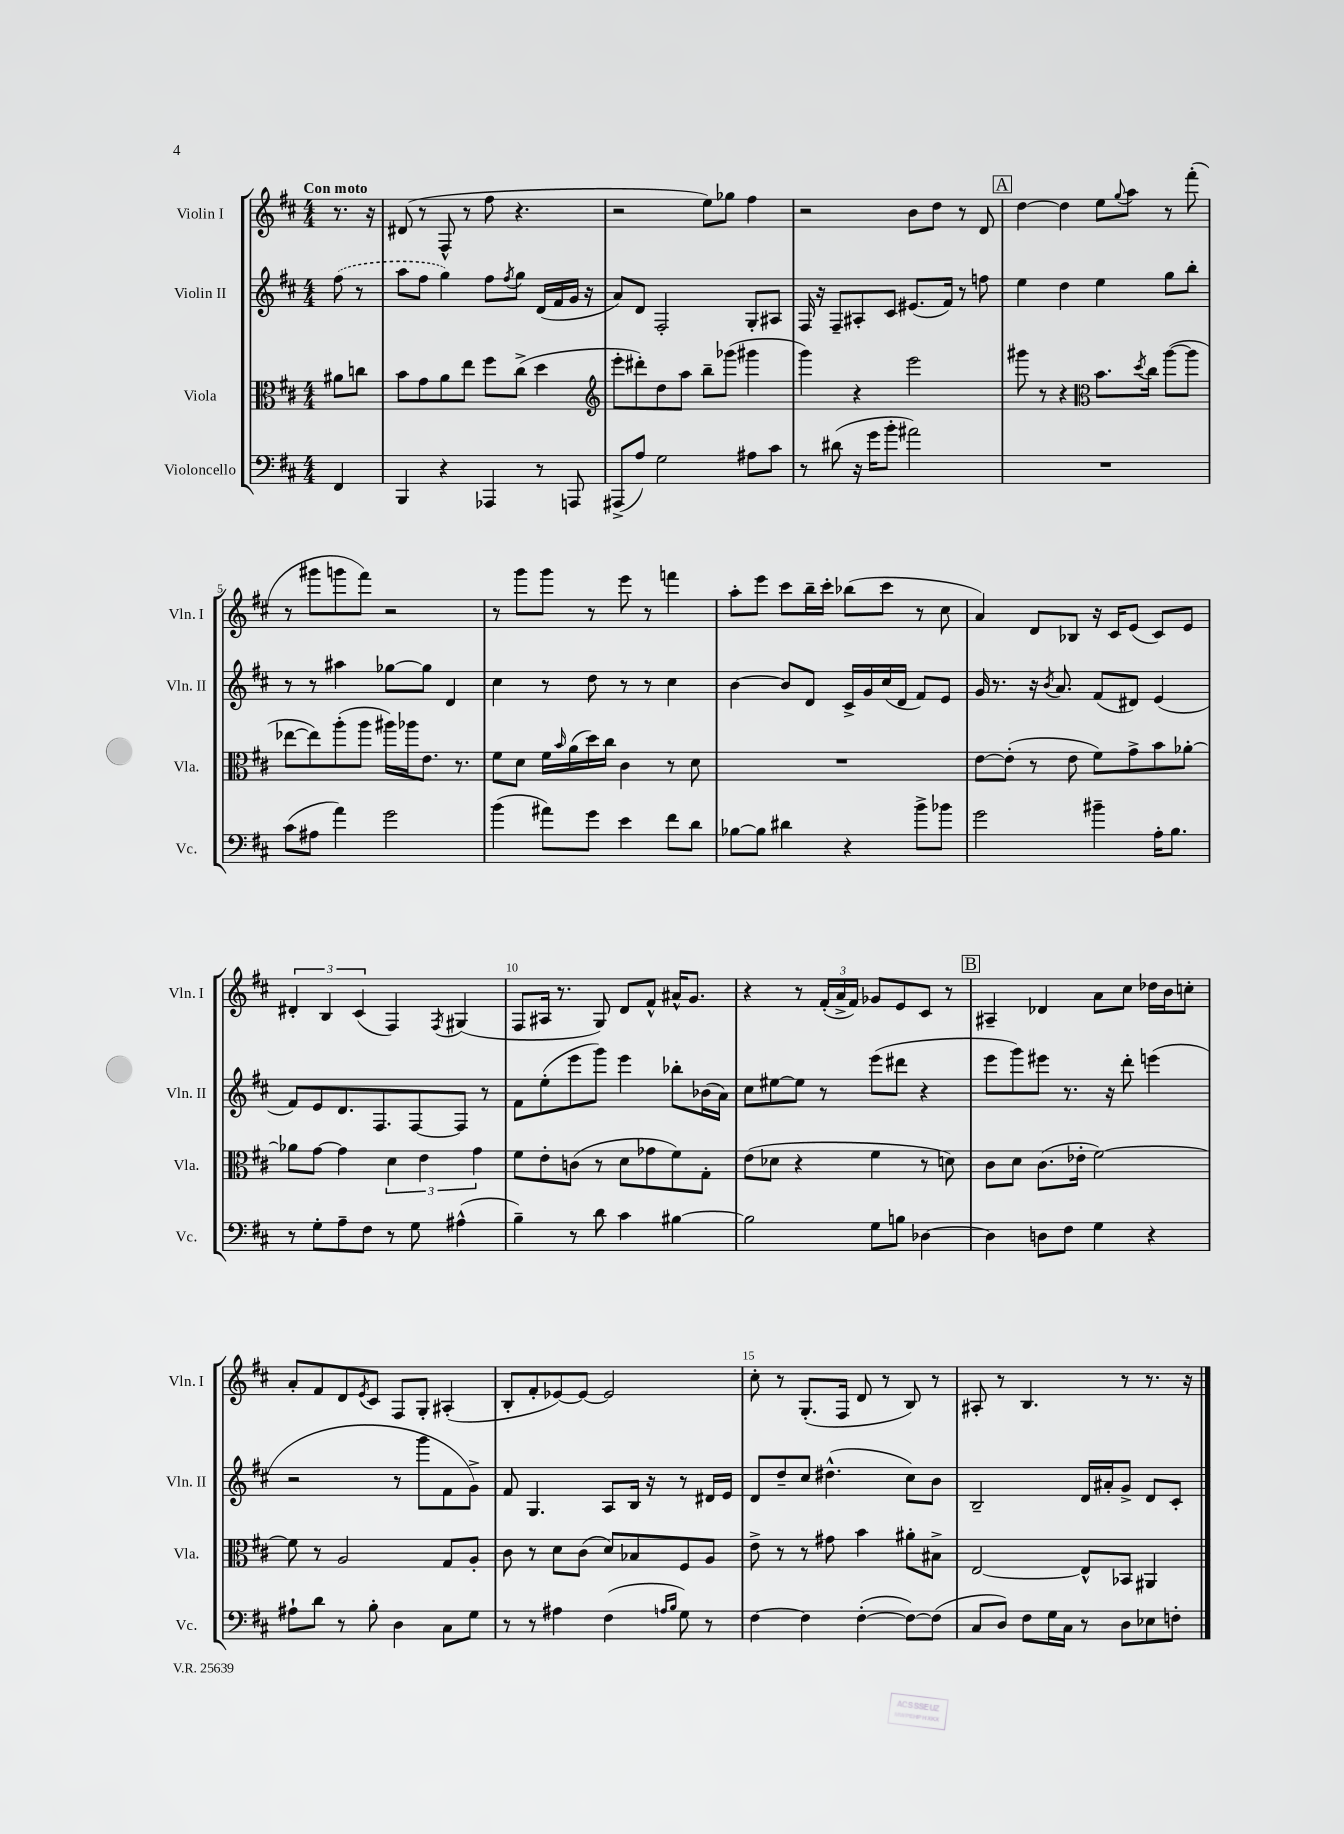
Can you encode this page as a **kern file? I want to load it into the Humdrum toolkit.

**kern	**kern	**kern	**kern
*part4	*part3	*part2	*part1
*staff4	*staff3	*staff2	*staff1
*I"Violoncello	*I"Viola	*I"Violin II	*I"Violin I
*I'Vc.	*I'Vla.	*I'Vln. II	*I'Vln. I
*clefF4	*clefC3	*clefG2	*clefG2
*k[f#c#]	*k[f#c#]	*k[f#c#]	*k[f#c#]
*M4/4	*M4/4	*M4/4	*M4/4
=	=	=	=
!	!	!	!LO:TX:a:B:t=Con moto
4FF#/	8a#X\L	(8ff#\	8.r
.	8ccn\J	8r	.
.	.	.	16r
=1	=1	=1	=1
4BBB/	8b\L	8aa\L	(8d#X/
.	8g\	8ff#\J	8r
4r	8a\	4gg\)	8F#^^/
.	8ee\J	.	8r
4AAA-X/	8ff#\L	8ff#\L	8ff#\
.	.	8qff#/	.
.	(8cc#^\J	8gg\J	4.r
8r	4dd\	(16d/LL	.
.	.	16f#/	.
8AAAn/	.	16g/JJ	.
.	.	16r	.
=2	=2	=2	=2
*	*clefG2	*	*
(8AAA#X^/L	8eee'\L	8a/L)	2r
8A/J)	8ddd#X'\)	8d/J	.
2G\	8dd\	2F#'/	.
.	8aa\J	.	.
.	8bb~\L	.	8ee\L)
.	(8ggg-X\J	.	8gg-X\J
8A#X\L	4ggg#X\	8G'/L	4ff#\
8c#\J	.	8A#X/J	.
=3	=3	=3	=3
8r	4ggg\)	16F#/	2r
.	.	16r	.
(8d#X\	.	8F#~/L	.
16r	4r	8A#X'/	.
16g\KL	.	.	.
8b'\J	.	8c#/J	.
2a#X\)	2eee\	(8.e#X/L	8b\L
.	.	.	8dd\J
.	.	16f#/Jk)	.
.	.	8r	8r
.	.	8ffn\	8d/
!!LO:REH:place=s1:t=A
=4	=4	=4	=4
1r	8ggg#X\	4ee\	[4dd\
.	8r	.	.
.	4r	4dd\	4dd\]
*	*clefC3	*	*
.	8.b\L	4ee\	8ee\L
.	.	.	8qqgg/
.	.	.	8aa\J
.	8qdd/	.	.
.	16cc#\Jk	.	.
.	([8aa\L	8gg\L	8r
.	8aa\J]	8bb'\J	(8fff#'\
!!LO:LB:g=z
=5	=5	=5	=5
(8c#\L	[8ee-X\L	8r	8r
8A#X\J	8ee-\])	8r	8ggg#X\L
4a\)	(8aa'\	4aa#X\	8gggn\
.	8aa\J	.	8fff#\J)
2g\	16aa#X\LL)	[8gg-X\L	2r
.	16aa-X\J	.	.
.	8.e\J	8gg-\J]	.
.	.	4d/	.
.	8.r	.	.
=6	=6	=6	=6
(4b\	8f#\L	4cc#\	8r
.	8d\J	.	8ggg\L
8a#X\L)	16f#\LL	8r	8ggg\J
.	16qqb/	.	.
.	(16a\	.	.
8g\J	16dd\)	8dd\	8r
.	16cc#\JJ	.	.
4e\	4c#\	8r	8eee\
.	.	8r	8r
8f#\L	8r	4cc#\	4fffn\
8d\J	8d\	.	.
=7	=7	=7	=7
[8B-X\L	1r	[4b\	8aa'\L
8B-\J]	.	.	8eee\J
4d#X\	.	8b/L]	8ccc#\L
.	.	8d/J	16bb~\L
.	.	.	16ccc#'\JJ
4r	.	16c#^/LL	(8bb-X\L
.	.	16g/	.
.	.	(16cc#/	8ccc#\J
.	.	16d/JJ	.
8b^\L	.	8f#/L)	8r
8b-X\J	.	8e/J	8cc#\
=8	=8	=8	=8
2g\	[8e\L	16g/	4a/)
.	.	8.r	.
.	(8e'\J]	.	.
.	8r	16r	8d/L
.	.	8qb/	.
.	.	8.a/	.
.	8e\	.	8B-X/J
4b#X~\	8f#\L)	(8f#/L	16r
.	.	.	16c#/KL
.	8g^\	8d#X/J)	(8e/J
16A'\KL	8b\	(4e/	8c#/L)
8.B\J	.	.	.
.	[8a-X'\J	.	8e/J
!!LO:LB:g=z
=9	=9	=9	=9
8r	8a-X\L]	8f#/L)	6d#X'/
8G'\L	[8g\J	8e/	.
.	.	.	6B/
8A~\	4g\]	8.d/	.
.	.	.	(6c#/
8F#\J	.	.	.
.	.	8.F#/	.
8r	6d\	.	4F#/)
8G\	.	[8F#/	.
.	6e\	.	.
.	.	.	8qF#/
(4A#X^^\	.	8F#/J]	(4G#X/
.	6g\	.	.
.	.	8r	.
=10	=10	=10	=10
4B~\)	8f#\L	8f#\L	8F#/L
.	8e'\	(8ee'\	16A#X/Jk
.	.	.	8.r
8r	(8cn\J	8eee\	.
8d\	8r	8ggg\J)	8G/)
4c#\	8d\L	4eee\	8d/L
.	8g-X\	.	8f#^^/J
[4B#X\	8f#\)	8bb-X'\L	16a#X^^/KL
.	.	.	8.g/J
.	8G'\J	(16b-X\L	.
.	.	16a\JJ)	.
=11	=11	=11	=11
2B#\]	(8e\L	8cc#\L	4r
.	8d-X\J	[8ee#X\	.
.	4r	8ee#\J]	8r
.	.	8r	(24f#'/LL
.	.	.	24a^/
.	.	.	24f#/JJ)
8G\L	4f#\	(8eee\L	8g-X/L
8Bn\J	.	8ddd#X\J	8e/
[4D-X\	8r	4r	8c#/J
.	8dn\)	.	8r
!!LO:REH:place=s1:t=B
=12	=12	=12	=12
4D-\]	8c#\L	8eee\L	4A#X~/
.	8d\J	8ggg\)	.
8Dn\L	(8.c#\L	8eee#X\J	4d-X/
8F#\J	.	8.r	.
.	16e-X'\Jk	.	.
4G\	[2f#\)	.	8a\L
.	.	16r	.
.	.	8ddd'\	8cc#\J
4r	.	(4eeen\	16dd-X\LL
.	.	.	16b\J
.	.	.	8ccn'\J
!!LO:LB:g=z
=13	=13	=13	=13
8A#X`\L	8f#\]	2r	8a'/L
8d\J	8r	.	8f#/
8r	2A/	.	8d/
.	.	.	8qe/
8B'\	.	.	8c#/J
4D\	.	8r	8F#/L
.	.	8ggg\L	8G'/J
8C#\L	8G/L	8f#\	(4A#X'/
8G\J	8A'/J	8g^\J)	.
=14	=14	=14	=14
8r	8c#\	8f#/	8B'/L
8r	8r	4.G/	8f#'/
4A#X\	8d\L	.	[8e-X/)
.	(8c#\J	.	8e-/J_
(4F#\	8d/L)	8A/L	2e-/]
.	8B-X/	16B/Jk	.
.	.	16r	.
16qqAn/LL	.	.	.
16qqB/JJ	.	.	.
8G\)	8F#/	8r	.
8r	8A/J	16d#X/LL	.
.	.	16e/JJ	.
=15	=15	=15	=15
[4F#\	8e^\	8d/L	8cc#'\
.	8r	8dd~/	8r
4F#\]	8r	8cc#/J	(8.G'/L
.	8g#X\	(4.dd#X^^\	.
.	.	.	16F#/Jk
([4F#'\	4b\	.	8d/
.	.	.	8r
8F#\L_)	8a#X'\L	8cc#\L)	8B/)
(8F#\J]	8B#X^\J	8b\J	8r
=16	=16	=16	=16
8C#/L	[2E/	2B~/	8A#X'/
8D/J)	.	.	8r
8F#\L	.	.	4.B/
16G\L	.	.	.
16C#\JJ	.	.	.
8r	8E^^/L]	16d/LL	.
.	.	16a#X'/J	.
8D\L	8BB-X/J	8g^/J	8r
8E-X\	4AA#X/	8d/L	8.r
8Fn'\J	.	8c#'/J	.
.	.	.	16r
==	==	==	==
*-	*-	*-	*-
